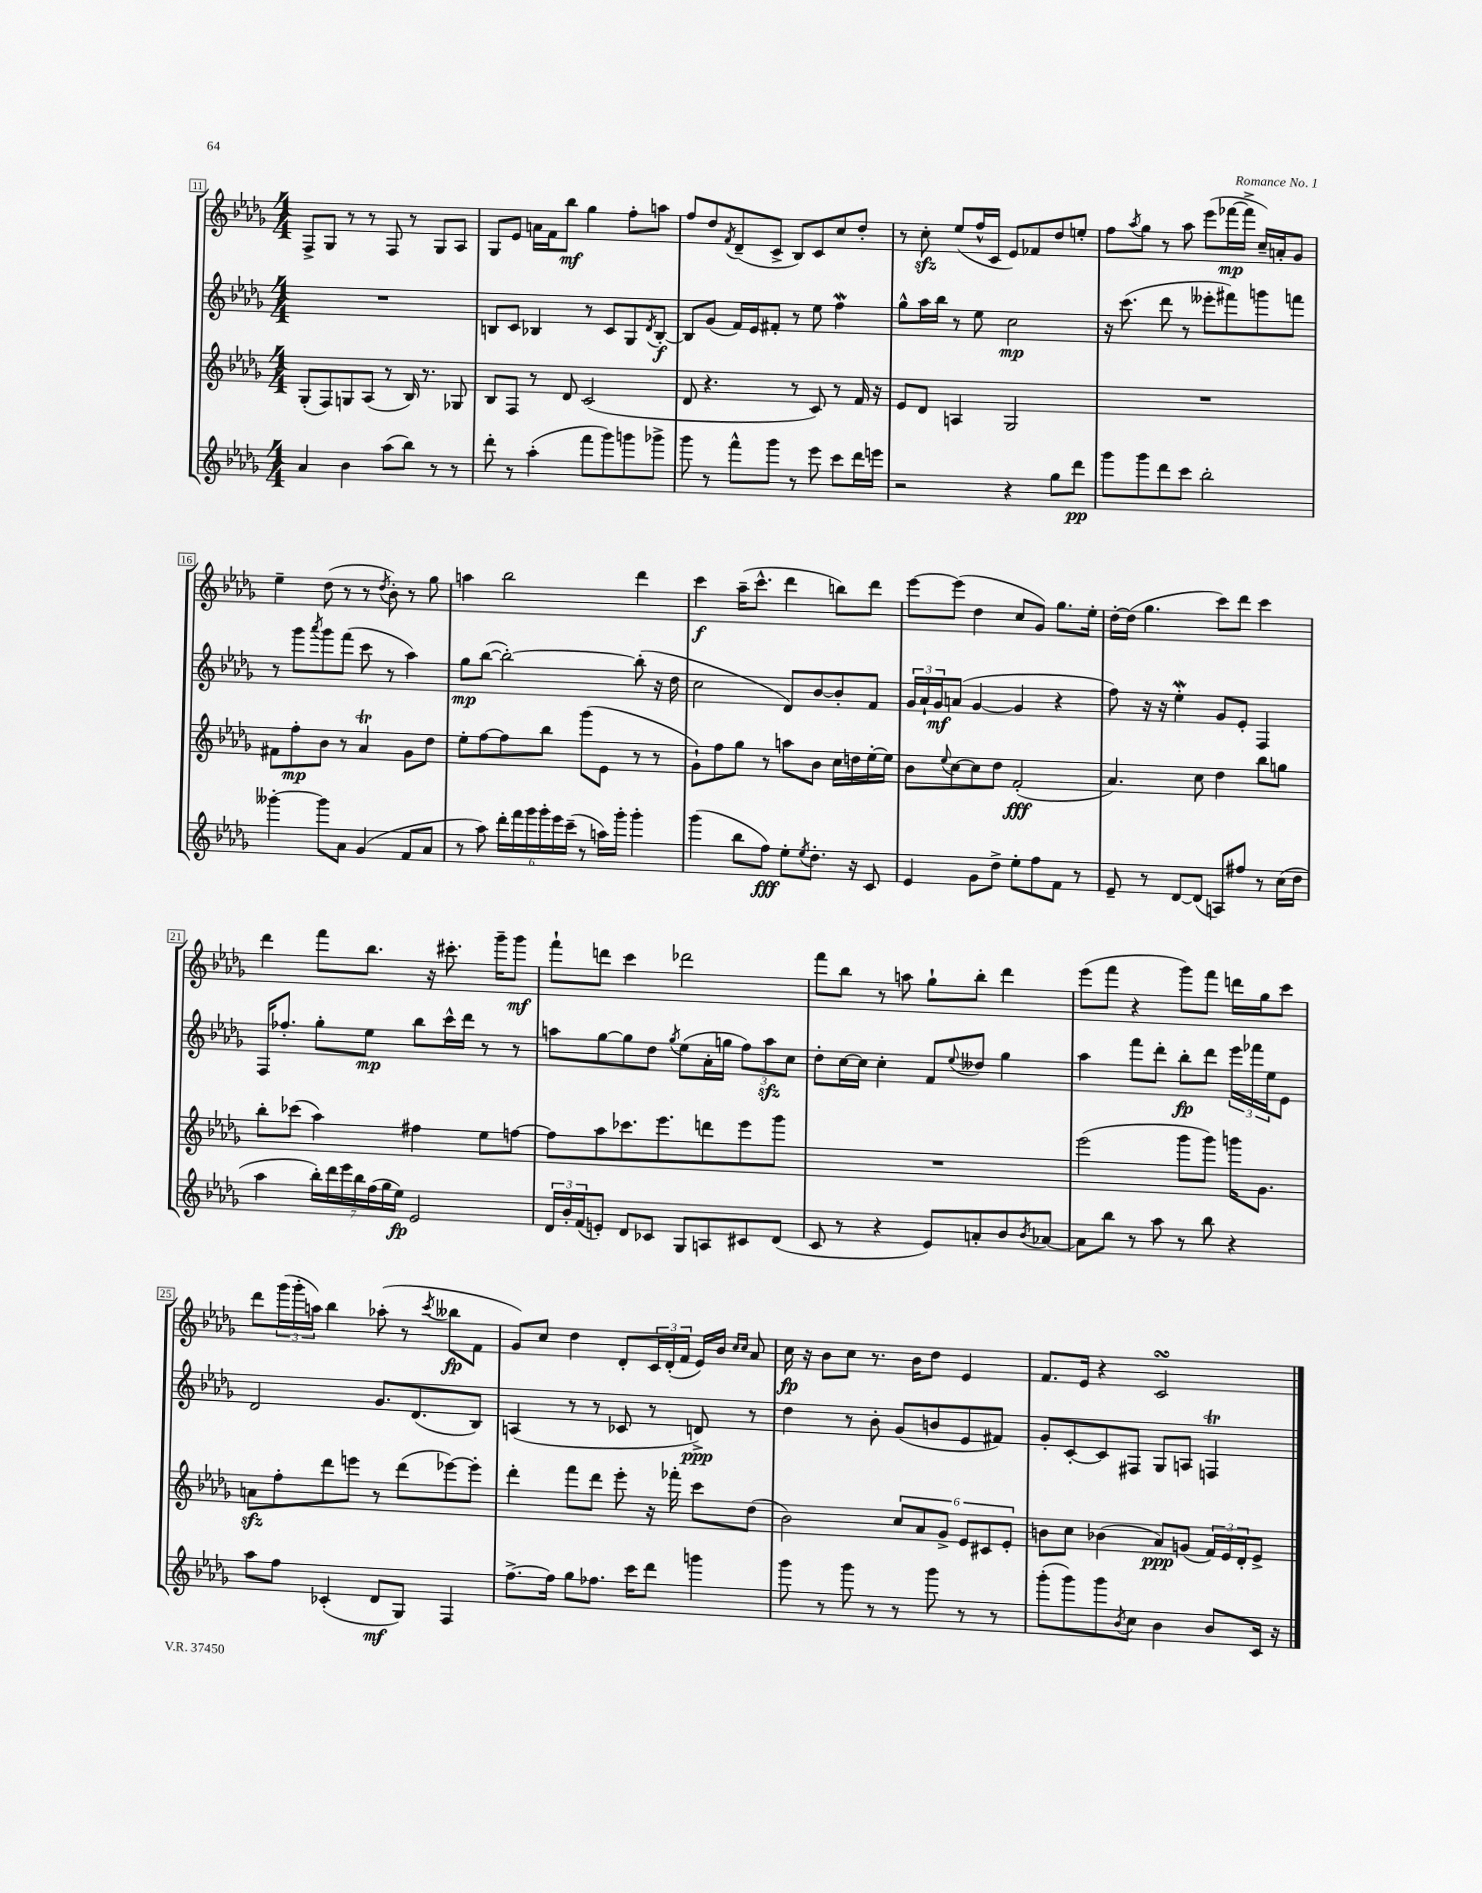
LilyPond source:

<<
\new StaffGroup <<
\new Staff = "s0" {
    \clef treble \key des \major \numericTimeSignature \time 4/4
    f8-> ges8 r8 r8 f8 r8 ges8 aes8 |
    ges8 ees'8 a'16 f'16 bes''8\mf ges''4 f''8-. a''8 |
    f''8 des''8 \acciaccatura { f'8 } des'8--( c'8-> bes8) c'8 c''8 des''8-. |
    r8 c''8-.\sfz ees''8( f''16-^ c'16 ees'8) fes'8 des''8 e''8-. |
    f''8 \acciaccatura { aes''8 } ges''8 r8 aes''8 ees'''8( fes'''16~\mp fes'''16-> c''16--) a'16-. ges'8 |
    ees''4-- des''8( r8 r8 \acciaccatura { des''8 } bes'8-.) r8 ges''8 |
    a''4 bes''2 des'''4 |
    c'''4\f aes''16--( c'''8.-^ des'''4 b''8) des'''8 |
    ees'''8~ ees'''8( des''4 c''8 ges'8) ges''8. ees''16-. |
    des''16~-. des''16( ges''4. c'''8) des'''8 c'''4 |
    des'''4 f'''8 bes''8. r16 cis'''8.-. ges'''16-- ges'''8\mf |
    f'''8-! d'''8 c'''4 des'''2 |
    f'''8 bes''8 r8 a''8 ges''8-! bes''8-. des'''4 |
    ees'''8( f'''8 r4 ges'''8) f'''8 d'''16 ges''16 c'''8 |
    des'''8 \tuplet 3/2 { ges'''16( ges'''16-. a''16) } bes''4 aes''8-.( r8 \acciaccatura { c'''8 } beses''8\fp f'8 |
    ges'8) c''8 des''4 des'8-. \tuplet 3/2 { c'16 des'16-.( f'16 } ees'16) bes'16 \grace { c''16 c''16 } aes'8 |
    c''16\fp r16 bes'8 c''8 r8. bes'16 des''8 ees'4 |
    f'8. ees'16 r4 c'2\turn \bar "|." |
}
\new Staff = "s1" {
    \clef treble \key des \major \numericTimeSignature \time 4/4
    R1 |
    b8 c'8 bes4 r8 c'8 ges8 \acciaccatura { des'8 } bes8~-.\f |
    bes8 ges'8( f'16) ees'16 fis'8-. r8 ees''8 f''4\mordent |
    ges''8-^ aes''16 bes''16 r8 ees''8 c''2\mp |
    r16 c'''8.( des'''8 r8 eeses'''8-. fis'''8) g'''8 f'''8 |
    r8 ges'''8 \acciaccatura { aes'''8 } ges'''8 f'''8( c'''8 r8 aes''4) |
    ges''8\mp bes''8~( bes''2~-.) bes''8-.( r16 des''16 |
    c''2 des'8) bes'8~ bes'8-. f'8 |
    \tuplet 3/2 { ges'16 aes'16-! ges'16\mf } a'8( ges'4~ ges'4 r4 |
    f''8) r16 r16 ees''4-.\mordent ges'8 ees'8-. f4 |
    f16 fes''8.-. ges''8-. ees''8\mp bes''8 c'''16-^ des'''16 r8 r8 |
    a''8 ges''8~ ges''8 des''8 \acciaccatura { ges''8 } ees''8( aes'16-. g''16 \tuplet 3/2 { f''8) a''8\sfz c''8 } |
    des''8-. c''16~ c''16 c''4-. f'8 \appoggiatura { ees''8 } deses''8 ges''4 |
    aes''4 f'''8 des'''8-. bes''8-.\fp des'''8 \tuplet 3/2 { ees'''16 fes'''16 ees''16 } ees'8 |
    des'2 ges'8. des'8.( bes8) |
    a4( r8 r8 ces'8 r8 d'8->\ppp) r8 |
    des''4 r8 bes'8-. ges'8( b'8 ees'8 fis'8) |
    ges'8-. c'8~-. c'8 fis8 ges8 a8 f4\trill \bar "|." |
}
\new Staff = "s2" {
    \clef treble \key des \major \numericTimeSignature \time 4/4
    ges8-.( f8) g8 aes8( r8 bes16) r8. ges8 |
    bes8 f8 r8 des'8 c'2( |
    des'8 r4. r8 c'8) r8 f'16 r16 |
    ees'8 des'8 a4 ges2 |
    R1 |
    fis'8 f''8-.\mp bes'8 r8 aes'4\trill ges'8 des''8 |
    ees''8-. f''8~ f''8 bes''8 ges'''8( ees'8 r8 r8 |
    ges'8-!) f''8 ges''8 r8 a''8 bes'8 c''16 d''16 ees''16~-. ees''16 |
    bes'8 \appoggiatura { ees''8 } c''8~ c''8 des''8 f'2-.\fff( |
    aes'4.) c''8 des''4 bes''8 g''8 |
    bes''8-. ces'''8( aes''4) fis''4 ees''8 f''8~ |
    f''8 aes''8 ces'''8. ees'''8. d'''8 ees'''8 ges'''8 |
    R1 |
    ees'''2( ges'''8 ges'''8) g'''16 ges'8. |
    a'8\sfz f''8-. des'''8 e'''8 r8 des'''8( ees'''8~) ees'''8-. |
    des'''4-. f'''8 des'''8 ees'''8-. r16 fes'''16-. c'''8 des''8( |
    bes'2) \tuplet 6/4 { c''8 aes'8 ges'8-> ees'8 cis'8 ees'8-. } |
    b'8 c''8 bes'4( aes'8\ppp) g'8( \tuplet 3/2 { f'16) ees'16 des'16-. } ees'8-> \bar "|." |
}
\new Staff = "s3" {
    \clef treble \key des \major \numericTimeSignature \time 4/4
    aes'4 bes'4 aes''8( bes''8) r8 r8 |
    des'''8-. r8 aes''4-.( f'''8 ges'''8) g'''8 ges'''8-> |
    ges'''8 r8 f'''8-^ ges'''8 r8 ees'''8 c'''8 des'''16 e'''16 |
    r2 r4 ges''8 des'''8\pp |
    ges'''8 ges'''8 des'''8 c'''8 bes''2-. |
    geses'''4~-. geses'''8 aes'8 ges'4( f'8 aes'8 |
    r8 aes''8) \tuplet 6/4 { des'''16-. f'''16 ges'''16 ges'''16-. ees'''16 c'''16--( } r8 a''16) ges'''16-. ges'''4-. |
    ges'''4( bes''8 f''8\fff) ees''8-. \acciaccatura { ees''8 } des''8.-. r16 c'8 |
    ees'4 ges'8 des''8-> ees''8-. f''8 f'8 r8 |
    ees'8-- r8 des'8~ des'8( a8) fis''8 r8 c''16( des''16 |
    aes''4 \tuplet 7/4 { bes''16-.) des'''16 ees'''16 bes''16 f''16( ges''16 ees''16\fp) } ees'2 |
    \tuplet 3/2 { des'16 bes'16-. f'16( } e'8-.) des'8 ces'8 ges8 a8 cis'8 des'8( |
    c'8 r8 r4 ees'8) a'8-. bes'8 \acciaccatura { bes'8 } aes'8~ |
    aes'8 bes''8 r8 aes''8 r8 bes''8 r4 |
    aes''8 f''8 ces'4-.( des'8\mf ges8) f4 |
    f''8.~-> f''16 ges''8 fes''8. c'''16 des'''8 g'''4 |
    ges'''8 r8 ges'''8 r8 r8 ges'''8 r8 r8 |
    ges'''8-.( ges'''8) ges'''8 \acciaccatura { bes'8 } c''8 bes'4 bes'8 c'16 r16 \bar "|." |
}
>>
>>
\layout { \context { \Score currentBarNumber = #11 \override BarNumber.stencil = #(make-stencil-boxer 0.1 0.3 ly:text-interface::print) } }
